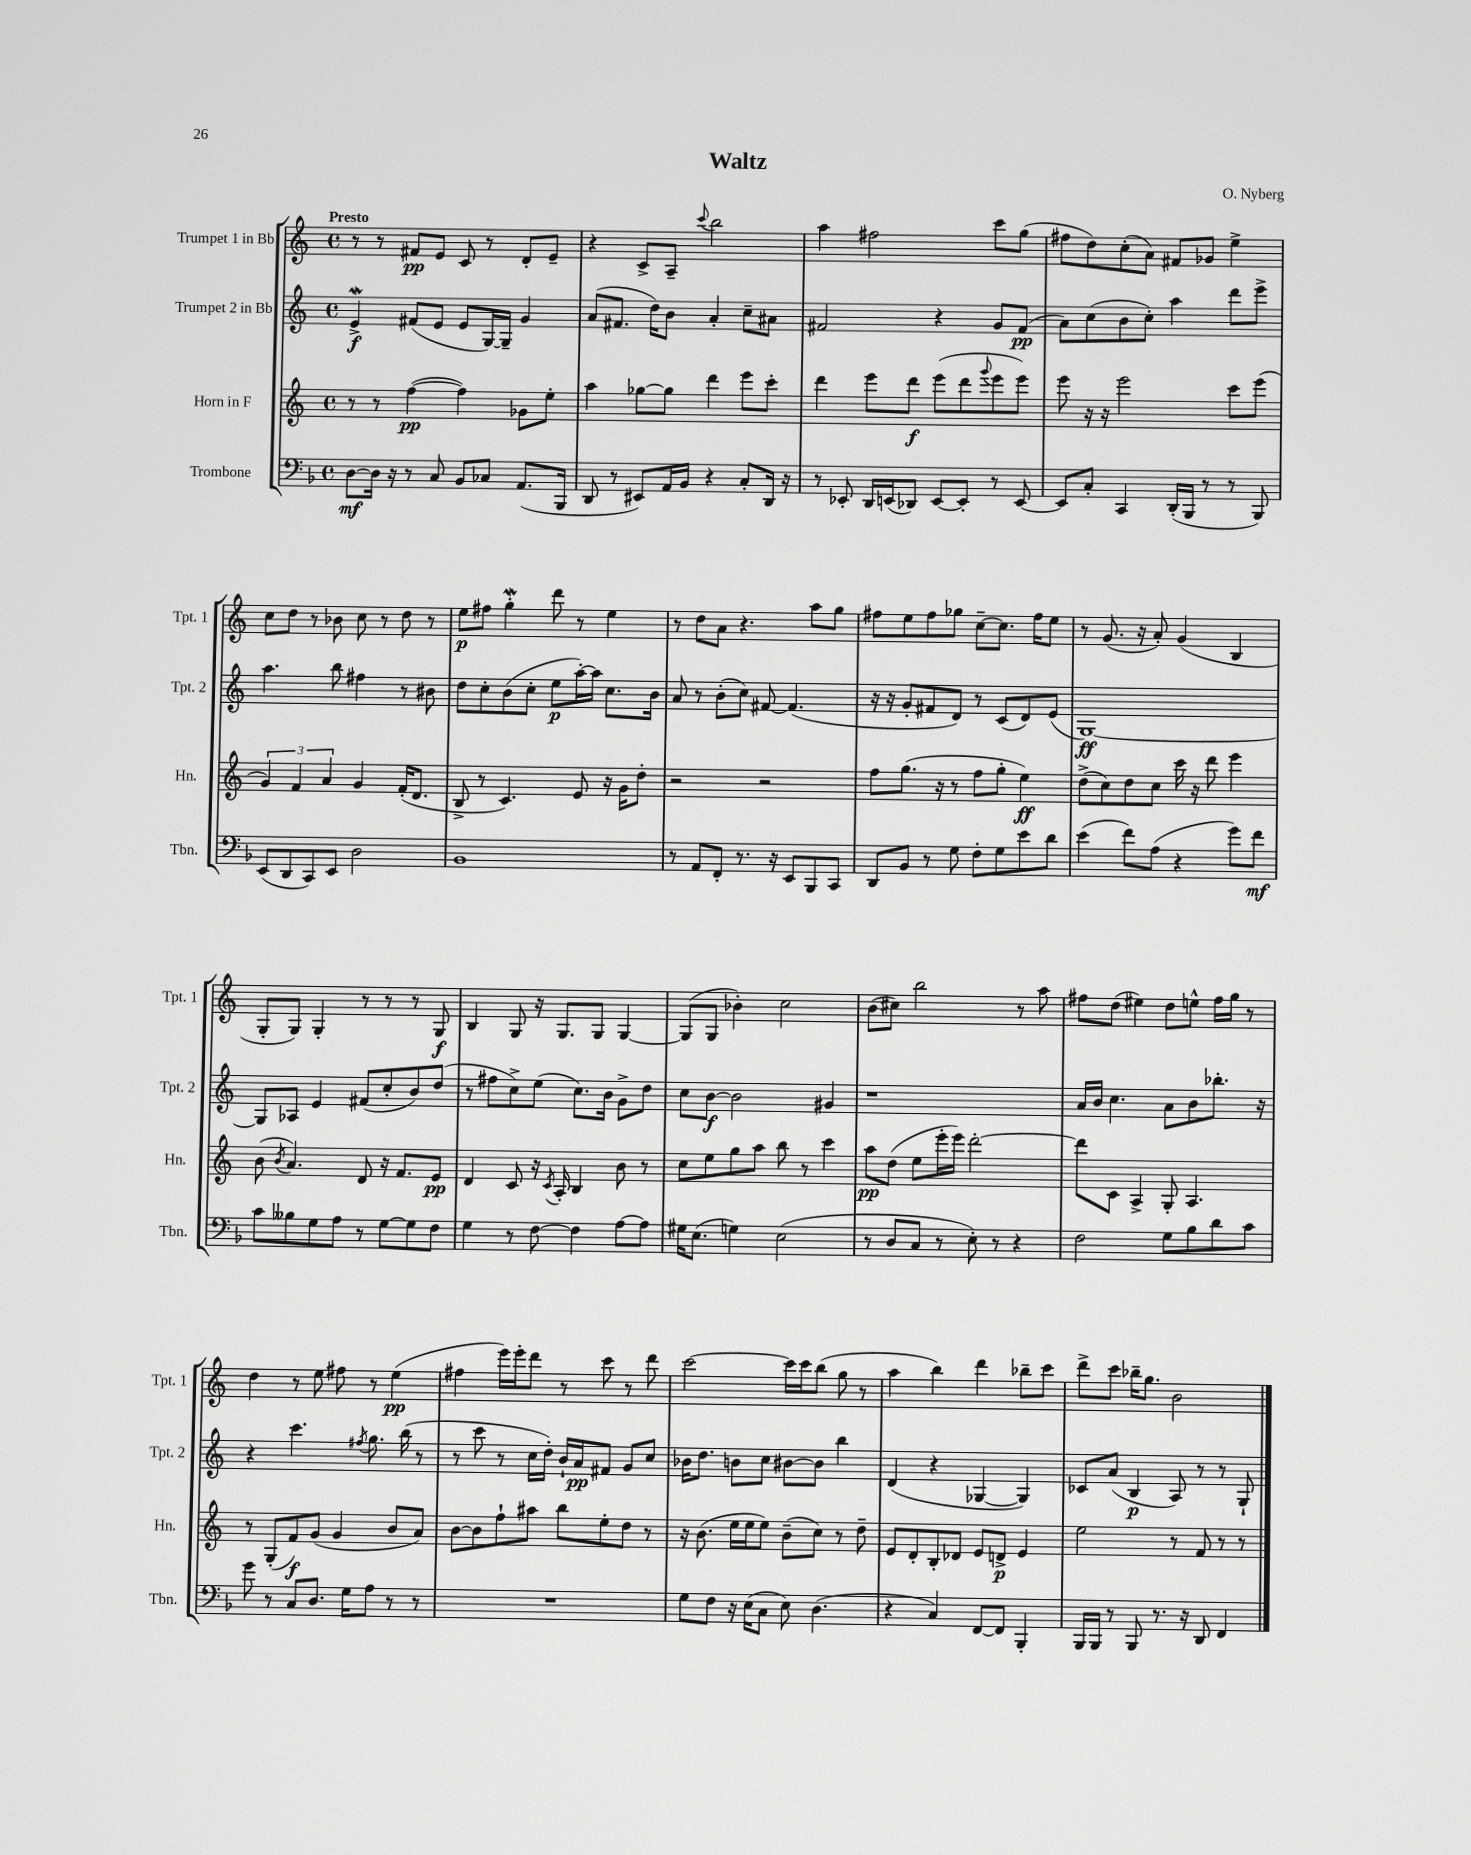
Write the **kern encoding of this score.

**kern	**kern	**kern	**kern
*staff4	*staff3	*staff2	*staff1
*clefF4	*clefG2	*clefG2	*clefG2
*k[b-]	*k[]	*k[]	*k[]
*M4/4	*M4/4	*M4/4	*M4/4
*met(c)	*met(c)	*met(c)	*met(c)
[8D\L	8r	4e^/	8r
16D\]Jk	8r	.	8r
16r	.	.	.
8r	([4ff\	(8f#/L	8f#/L
8C/	.	8e/J	8e/J
8BB-/L	4ff\])	8e/L	8c/
8C-/J	.	[16G/L)	8r
.	.	16G~/]JJ	.
(8.AA/L	8g-\L	4g/	8d'/L
.	8ee'\J	.	8e~/J
16BBB-/Jk	.	.	.
=	=	=	=
8DD/	4aa\	(8a/L	4r
8r	.	8.f#/J	.
8EE#/L)	[8gg-\L	.	8c^/L
.	.	16dd\LK)	.
16AA/L	8gg-\]J	8b\J	8A~/J
16BB-/JJ	.	.	.
.	.	.	8qqccc/
4r	4ddd\	4a'/	2bb\
8C'/L	8eee\L	8cc~\L	.
16DD/Jk	8ccc'\J	8a#\J	.
16r	.	.	.
=	=	=	=
8r	4ddd\	2f#/	4aa\
8EE-'/	.	.	.
16DD/LL	8eee\L	.	2ff#\
(16EE/J	.	.	.
8DD-/J)	8ddd\J	.	.
[8EE/L	(8eee\L	4r	.
8EE'/]J	8ddd\	.	.
.	8qqggg/	.	.
8r	8eee\	8g/L	8ccc\L
[8EE/	8eee\J)	(8f#/J	(8gg\J
=	=	=	=
8EE/]L	8eee\	8a\L)	8ff#\L
8C'/J	16r	(8cc\	8dd\)
.	16r	.	.
4CC/	2eee\	8b\	(8cc'\
.	.	8cc'\J)	8a\J)
(16DD'/LL	.	4aa\	8f#/L
16BBB-/JJ	.	.	.
8r	.	.	8g-/J
8r	8ccc\L	8ddd\L	4ee^\
8BBB-/)	(8eee\J	8eee^\J	.
=	=	=	=
(8EE/L	6g/)	4.aa\	8cc\L
8DD/	.	.	8dd\J
.	6f/	.	.
8CC/)	.	.	8r
.	6a/	.	.
8EE/J	.	8bb\	8b-\
2D\	4g/	4ff#\	8cc\
.	.	.	8r
.	(16f'/LK	8r	8dd\
.	8.d/J	.	.
.	.	8b#\	8r
=	=	=	=
1BB-	8B^/	8dd\L	8ee\L
.	8r	8cc'\	8ff#\J
.	4.c/)	(8b\	4gg'\
.	.	8cc'\J	.
.	.	8ee\L	8ddd\
.	8e/	[16aa'\L)	8r
.	.	16aa\]JJ	.
.	16r	8.cc\L	4ee\
.	16g\LK	.	.
.	8dd'\J	.	.
.	.	16b\Jk	.
=	=	=	=
8r	2r	8a/	8r
8AA/L	.	8r	8dd\L
8FF'/J	.	(8b'\L	8a\J
8.r	.	8cc\J)	4.r
.	2r	[8f#/	.
16r	.	.	.
8EE/L	.	(4.f#/]	.
8BBB-/	.	.	8aa\L
8CC/J	.	.	8gg\J
=	=	=	=
8DD/L	8ff\L	16r	8ff#\L
.	.	16r	.
8BB-/J	(8.gg\J	8g'/L	8ee\
8r	.	8f#/	8ff#\
.	16r	.	.
8G\	8r	8d/J)	8gg-\J
8F'\L	8ff\L	8r	[8cc~\L
8G\	8gg'\J	(8c/L	8.cc\]J
8e\	4ee\)	8d/)	.
.	.	.	16ff#\LK
8d\J	.	(8e/J	8ee\J
=	=	=	=
(4e\	(8dd^\L	[1G)	8r
.	8cc\)	.	(8.g/
8f\L)	8dd\	.	.
.	.	.	16r
(8A\J	8cc\J	.	8a'/)
4r	16ccc\	.	(4g/
.	16r	.	.
.	8ddd\	.	.
8g\L)	4eee\	.	4B/
8f\J	.	.	.
=	=	=	=
8c\L	(8b\	8G/]L	8G'/L
.	8qb/	.	.
8B--\	4.a/)	8A-/J	8G/J)
8G\	.	4e/	4G'/
8A\J	.	.	.
8r	8d/	(8f#/L	8r
[8G\L	16r	8cc'/	8r
.	8.f/L	.	.
8G\]	.	8b/)	8r
8F\J	8e/J	(8dd/J	8G/
=	=	=	=
4G\	4d/	8r	4B/
.	.	8ff#\L	.
8r	8c/	8cc^\)	8G/
[8F\	16r	(8ee\J	16r
.	8qc/	.	.
.	16A'/	.	8.G/L
4F\]	4B/	8.cc\L)	.
.	.	.	8G/J
.	.	16b\Jk	.
[8A\L	8b\	8g^\L	[4G/
8A\]J	8r	8dd\J	.
=	=	=	=
16G#\LK	8cc\L	8cc\L	(8G/]L
(8.E\J	.	.	.
.	8ee\	[8b\J	8G/J
4G\)	8gg\	2b\]	4b-'\)
.	8aa\J	.	.
(2E\	8bb\	.	2cc\
.	8r	.	.
.	4ccc\	4g#/	.
=	=	=	=
8r	8aa\L	1r	(8b\L
8D/L	(8dd\J	.	8cc#\J)
8C/J	8ee\L	.	2bb\
8r	16eee'\L	.	.
.	16eee\JJ)	.	.
8E'\)	[2ddd'\	.	.
8r	.	.	.
4r	.	.	8r
.	.	.	8aa\
=	=	=	=
2F\	8ddd\]L	16a/LL	8ff#\L
.	.	16b/JJ	.
.	8c\J	4.cc\	(8dd\J
.	4A^/	.	4ee#\)
8G\L	8G'/	8a\L	8dd\L
8B-\	4.A/	8b\	8ee^^\J
8d\	.	8.bb-'\J	16ff#\LL
.	.	.	16gg\JJ
8c\J	.	.	8r
.	.	16r	.
=	=	=	=
8g\	8r	4r	4dd\
8r	(8G'/L	.	.
8C/L	8f/)	4.ccc\	8r
8.D/J	(8g/J	.	8ee\
.	4g/	.	8ff#\
16G\LK	.	.	.
.	.	8qff#/	.
8A\J	.	8.gg\	8r
8r	8b/L	.	(4ee\
.	.	(16bb\	.
8r	8a/J)	8r	.
=	=	=	=
1r	[8b\L	8r	4ff#\
.	8b\]	8ccc\	.
.	8ff`\	8r	16eee\LL)
.	.	.	16eee'\J
.	8aa#\J	16cc\LL	8ddd\J
.	.	16dd'\JJ)	.
.	8bb\L	16b`/LL	8r
.	.	16a/J	.
.	8ee'\	8f#/J	8ccc\
.	8dd\J	8g/L	8r
.	8r	8cc/J	8ddd\
=	=	=	=
8G\L	16r	16b-\LK	[2ccc\
.	(8.b\	8.dd\J	.
8F\J	.	.	.
16r	16ee\LL	8b\L	.
(16E\LK	16ee\J	.	.
8C\J	8ee\J)	8cc\J	.
8E\)	(8b~\L	[8b#\L	16ccc\]LL
.	.	.	16ccc\J
(4.D\	8cc\J)	8b#\]J	(8bb\J
.	8r	4bb\	8gg\
.	8dd~\	.	8r
=	=	=	=
4r	8e/L	(4d/	4aa\
.	8d'/	.	.
4C/)	8B'/	4r	4bb\)
.	8d-/J	.	.
[8FF/L	8e/L	[4G-/	4ddd\
8FF/]J	8d^/J	.	.
4BBB-'/	4e/	4G-/])	8bb-~\L
.	.	.	8ccc\J
=	=	=	=
16BBB-/LL	2ee\	8c-/L	8ddd^\L
16BBB-/JJ	.	.	.
8r	.	(8a/J	8ccc\J
8BBB-/	.	4B/	16bb-~\LK
.	.	.	8.gg\J
8.r	.	.	.
.	8r	8A/)	2b\
16r	.	.	.
8DD/	8f/	8r	.
4FF/	8r	8r	.
.	8r	8G`/	.
==	==	==	==
*-	*-	*-	*-
